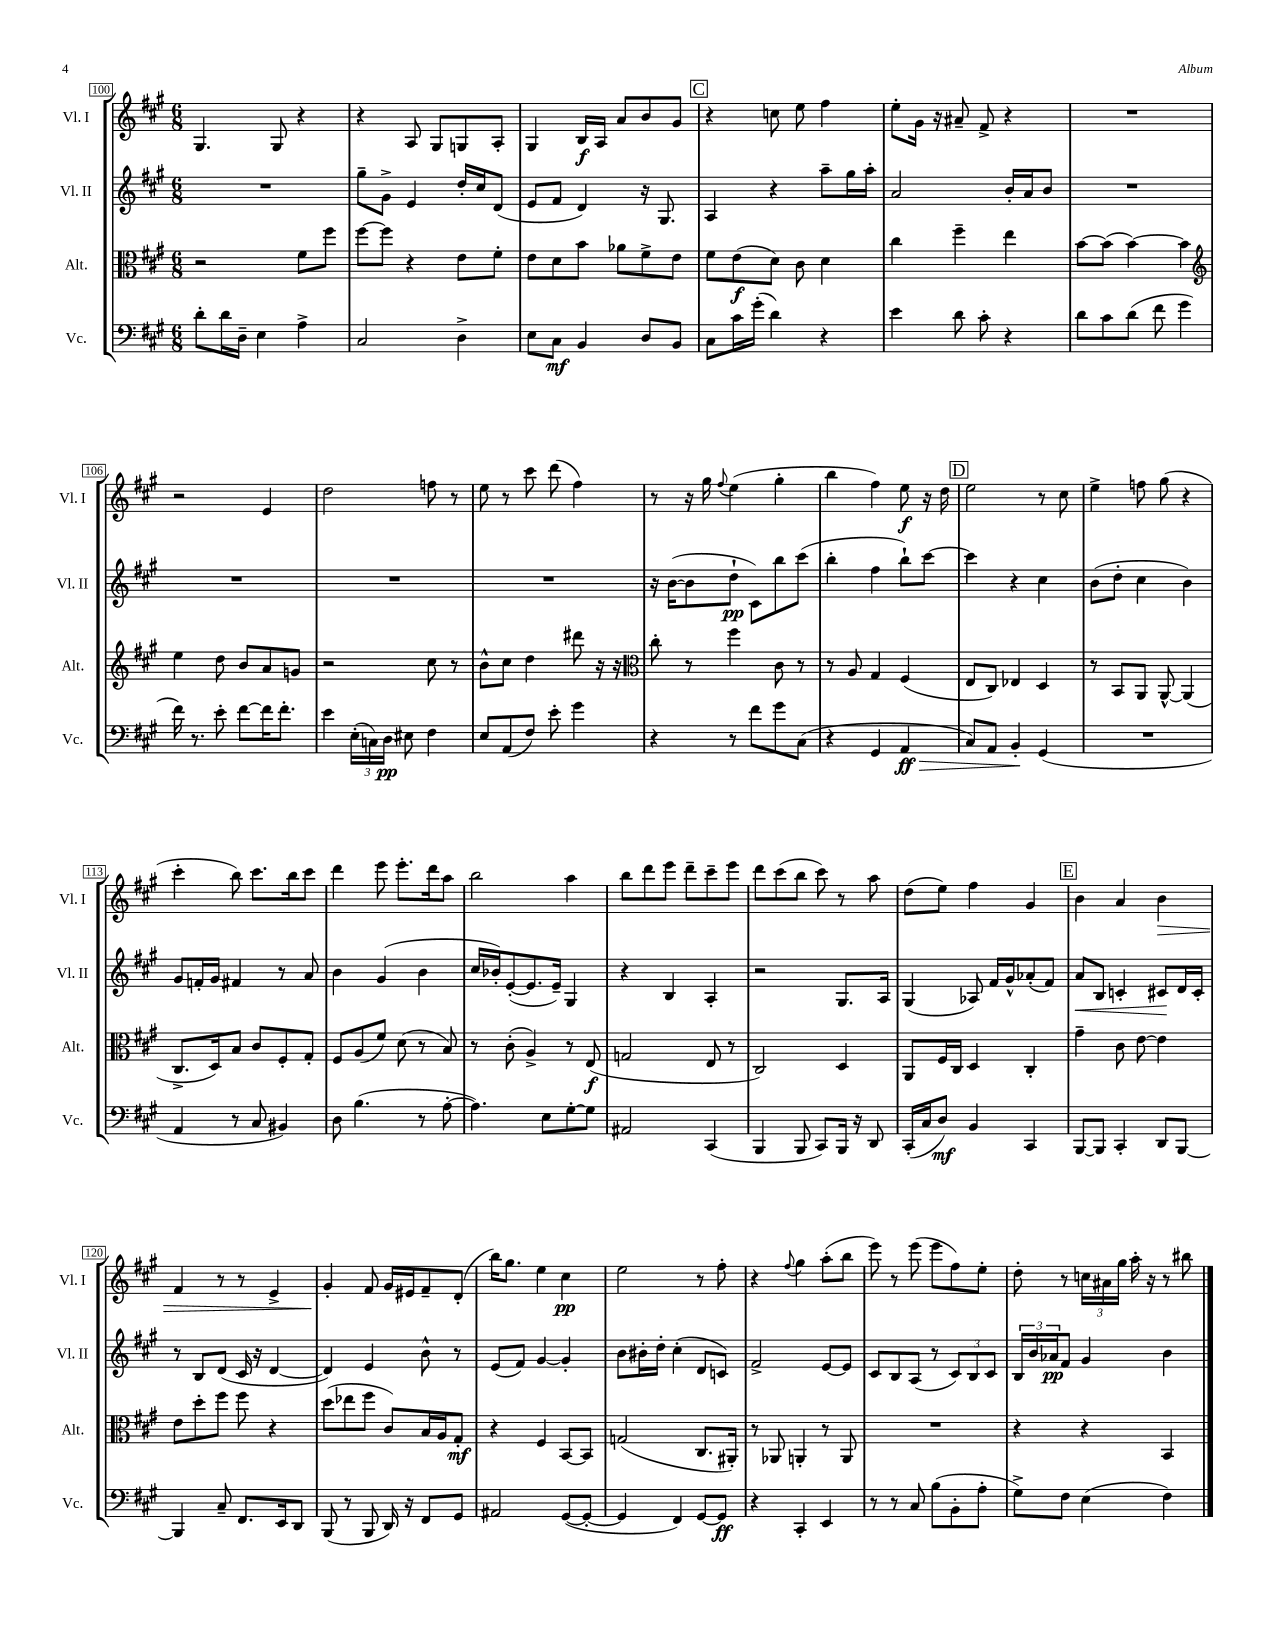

**kern	**kern	**kern	**kern
*staff4	*staff3	*staff2	*staff1
*clefF4	*clefC3	*clefG2	*clefG2
*k[f#c#g#]	*k[f#c#g#]	*k[f#c#g#]	*k[f#c#g#]
*M6/8	*M6/8	*M6/8	*M6/8
8d'	2r	2.r	4.G#
16d	.	.	.
16D~	.	.	.
4E	.	.	.
.	.	.	8G#
4A^	8f#	.	4r
.	8ff#	.	.
=	=	=	=
2C#	[8ff#	8gg#~	4r
.	8ff#]	8g#^	.
.	4r	4e	8A
.	.	.	8G#
4D^	8e	16dd'	8G
.	.	16cc#	.
.	8f#'	(8d	8A'
=	=	=	=
8E	8e	8e	4G#
8C#	8d	8f#	.
4BB	8b	4d)	16B
.	.	.	16A
.	8a-	.	8a
8D	8f#^	16r	8b
.	.	8.G#	.
8BB	8e	.	8g#
=	=	=	=
8C#	8f#	4A	4r
16c#	(8e	.	.
(16g#'	.	.	.
4d)	8d)	4r	8cc
.	8c#	.	8ee
4r	4d	8aa~	4ff#
.	.	16gg#	.
.	.	16aa'	.
=	=	=	=
4e	4cc#	2a	8ee'
.	.	.	16g#
.	.	.	16r
8d	4ff#~	.	8a#~
8c#'	.	.	8f#^
4r	4ee	16b'	4r
.	.	16a	.
.	.	8b	.
=	=	=	=
8d	[8b	2.r	2.r
8c#	(8b]	.	.
(8d	[4b)	.	.
8f#	.	.	.
4g#	4b]	.	.
=	=	=	=
*	*clefG2	*	*
16f#)	4ee	2.r	2r
8.r	.	.	.
8e'	8dd	.	.
[8f#	8b	.	.
16f#]	8a	.	4e
8.f#'	.	.	.
.	8g	.	.
=	=	=	=
4e	2r	2.r	2dd
(24E'	.	.	.
24C)	.	.	.
24D	.	.	.
8E#	.	.	.
4F#	8cc#	.	8ff
.	8r	.	8r
=	=	=	=
8E	8b^^	2.r	8ee
(8AA	8cc#	.	8r
8F#)	4dd	.	8ccc#
8e'	.	.	(8ddd
4g#	8ddd#	.	4ff#)
.	16r	.	.
.	16r	.	.
=	=	=	=
*	*clefC3	*	*
4r	8cc#'	16r	8r
.	.	([16b	.
.	8r	8b]	16r
.	.	.	16gg#
.	.	.	8qqff#
8r	4ff#	8dd`	(4ee
8f#	.	8c#)	.
8g#	8c#	8bb	4gg#'
(8C#	8r	(8ccc#	.
=	=	=	=
4r	8r	4bb'	4bb
.	8A	.	.
4GG#	4G#	4ff#	4ff#)
4AA	(4F#	8bb`)	8ee
.	.	[8ccc#	16r
.	.	.	16dd
=	=	=	=
8C#)	8E	4ccc#]	2ee
8AA	8C#)	.	.
4BB'	4E-	4r	.
(4GG#	4D	4cc#	8r
.	.	.	8cc#
=	=	=	=
2.r	8r	(8b	4ee^
.	8BB	8dd'	.
.	8AA	4cc#	8ff
.	[8AA^^	.	(8gg#
.	(4AA]	4b)	4r
=	=	=	=
4AA	8.C#^	8g#	4ccc#'
.	.	16f'	.
.	16D)	16g#	.
8r	8B	4f#	8bb)
8C#	8c#	.	8.ccc#
4BB#)	8F#'	8r	.
.	.	.	16bb
.	8G#'	8a	8ccc#
=	=	=	=
8D	8F#	4b	4ddd
(4.B	(8A	.	.
.	8f#)	(4g#	8eee
.	(8d	.	8.eee'
8r	8r	4b	.
.	.	.	16ddd
[8A'	8B)	.	8aa
=	=	=	=
4.A])	8r	16cc#	2bb
.	.	16b-')	.
.	(8c#'	([8e'	.
.	4A^)	8.e]	.
8E	.	.	.
.	.	16e~)	.
[8G#'	8r	4G#	4aa
8G#]	(8E	.	.
=	=	=	=
2AA#	2G	4r	8bb
.	.	.	8ddd
.	.	4B	8eee
.	.	.	8ddd~
(4CC#	8E	4A'	8ccc#~
.	8r	.	8eee
=	=	=	=
4BBB	2C#)	2r	8ddd
.	.	.	(8ccc#
8BBB	.	.	8bb
8CC#)	.	.	8ccc#)
16BBB	4D	8.G#	8r
16r	.	.	.
8DD	.	.	8aa
.	.	16A	.
=	=	=	=
(16CC#'	8AA	(4G#	(8dd
16C#	.	.	.
8D)	16F#	.	8ee)
.	16C#	.	.
4BB	4D	8A-)	4ff#
.	.	16f#	.
.	.	16g#^^	.
4CC#	4C#'	(8a-'	4g#
.	.	8f#)	.
=	=	=	=
[8BBB	4g#~	8a	4b
8BBB]	.	8B	.
4CC#'	8c#	4c'	4a
.	[8e	.	.
8DD	4e]	8c#	4b
[8BBB	.	16d	.
.	.	16c#'	.
=	=	=	=
4BBB]	8e	8r	4f#
.	8dd'	8B	.
8C#~	8ff#	(8d	8r
8.FF#	8ff#	16c#	8r
.	.	16r	.
.	4r	[4d	4e^
16EE	.	.	.
8DD	.	.	.
=	=	=	=
(8BBB	(8dd	4d])	4g#'
8r	8ee-	.	.
8BBB	8ff#	4e	8f#
16DD)	8c#)	.	16g#
16r	.	.	16e#
8FF#	16B	8b^^	8f#~
.	16A	.	.
8GG#	8G#'	8r	(8d'
=	=	=	=
2AA#	4r	(8e	16bb)
.	.	.	8.gg#
.	.	8f#)	.
.	4F#	[4g#	4ee
([8GG#	[8BB	4g#']	4cc#
8GG#'_	8BB]	.	.
=	=	=	=
4GG#]	(2G	8b	2ee
.	.	16b#'	.
.	.	16dd'	.
4FF#)	.	(4cc#'	.
[8GG#	8.C#	8d	8r
8GG#]	.	8c)	8ff#'
.	16AA#')	.	.
=	=	=	=
4r	8r	2f#^	4r
.	8AA-	.	.
.	.	.	8qqff#
4CC#'	4AA'	.	4gg#
4EE	8r	[8e	(8aa'
.	8AA	8e]	8bb
=	=	=	=
8r	2.r	8c#	8eee)
8r	.	8B	8r
8C#	.	(8A	(8eee
(8B	.	8r	8eee
8BB'	.	12c#)	8ff#)
.	.	12B	.
8A'	.	.	8ee'
.	.	12c#	.
=	=	=	=
8G#^)	4r	24B	8dd'
.	.	24b	.
.	.	24a-	.
8F#	.	8f#	8r
(4E	4r	4g#	24cc
.	.	.	24a#
.	.	.	24gg#
.	.	.	16aa'
.	.	.	16r
4F#)	4BB	4b	8r
.	.	.	8bb#
==	==	==	==
*-	*-	*-	*-
